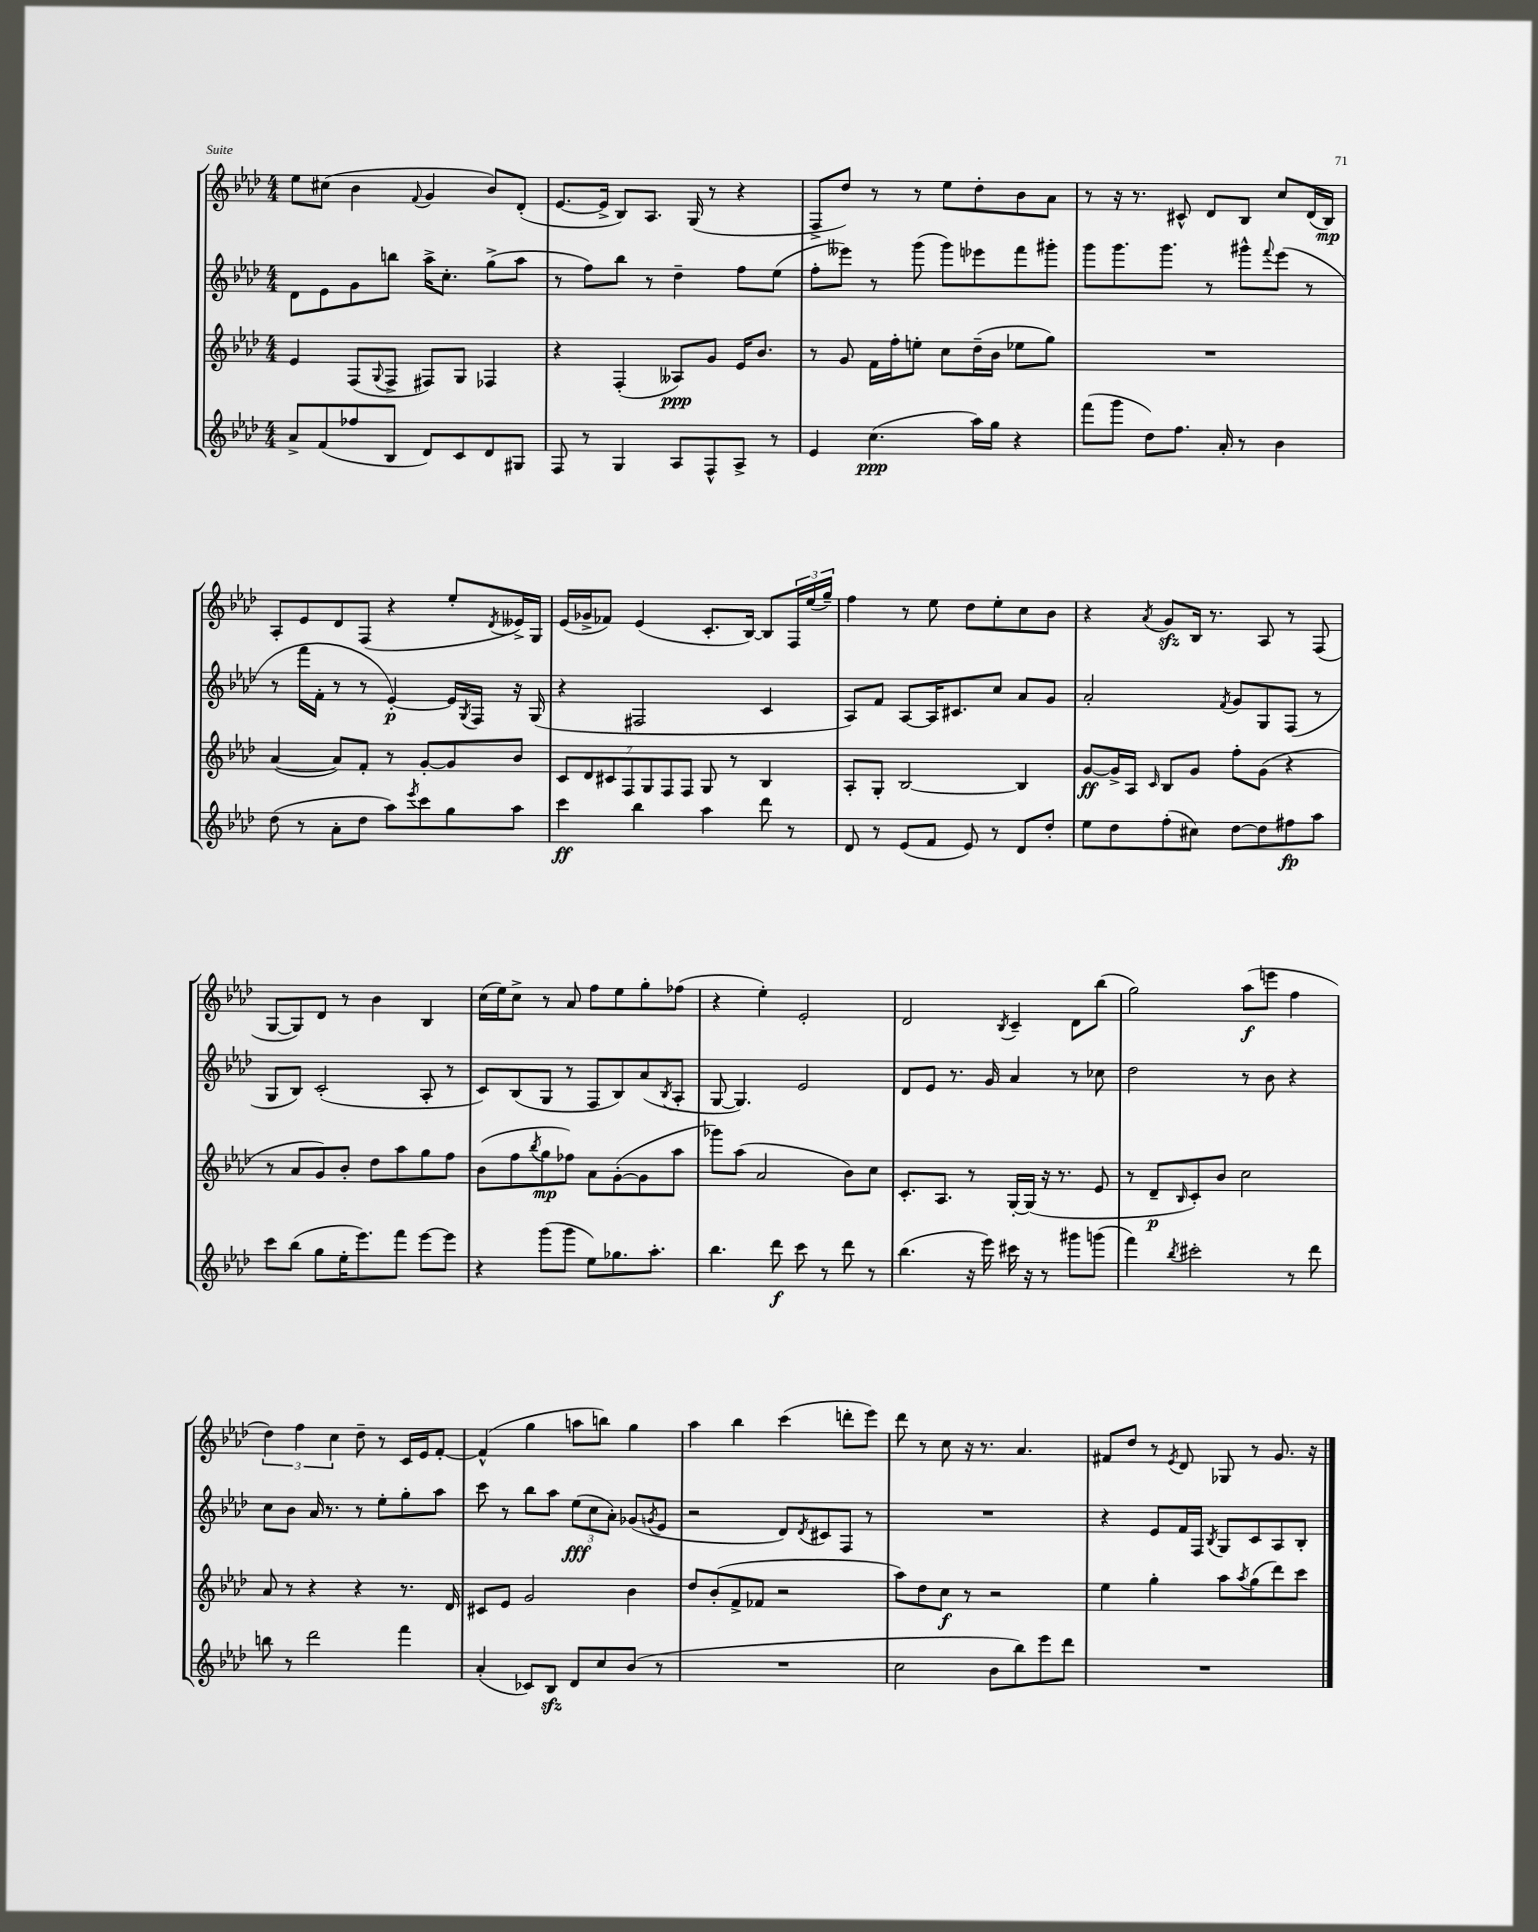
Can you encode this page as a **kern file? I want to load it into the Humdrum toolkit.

**kern	**kern	**kern	**kern
*staff4	*staff3	*staff2	*staff1
*clefG2	*clefG2	*clefG2	*clefG2
*k[b-e-a-d-]	*k[b-e-a-d-]	*k[b-e-a-d-]	*k[b-e-a-d-]
*M4/4	*M4/4	*M4/4	*M4/4
8a-^	4e-	8d-	8ee-
(8f	.	8e-	(8cc#
8ff-	(8F	8g	4b-
.	8qqG	.	.
8B-	8F^	8bb	.
.	.	.	8qqf
8d-)	8F#)	16aa-^	4g
.	.	8.cc'	.
8c	8G	.	.
8d-	4F-	(8gg^	8b-)
8G#	.	8aa-	(8d-'
=	=	=	=
8F	4r	8r	[8.e-
8r	.	8ff)	.
.	.	.	16e-^]
4G	(4F'	8bb-	8B-)
.	.	8r	8.A-
8A-	8A--)	4dd-~	.
.	.	.	(16G
8F^^	8g	.	8r
8A-^	16e-	8ff	4r
.	8.b-	.	.
8r	.	(8ee-	.
=	=	=	=
4e-	8r	8ff'	8F^
.	8g	8eee--)	8dd-)
(4.cc	16f	8r	8r
.	16ff'	.	.
.	8ee'	(8ggg	8r
.	8cc	8ggg)	8ee-
16aa-)	(16dd-~	8eee-	8dd-'
16gg	16b-	.	.
4r	8ee-	8fff	8b-
.	8gg)	8ggg#'	8a-
=	=	=	=
(8fff	1r	8ggg	8r
8ggg	.	8.ggg	16r
.	.	.	8.r
8dd-)	.	.	.
.	.	8.ggg	.
8.ff	.	.	8c#^^
.	.	8r	8d-
16a-'	.	.	.
8r	.	8ggg#^^	8B-
.	.	8qqfff	.
4b-	.	(8eee-	8cc
.	.	8r	(16d-
.	.	.	16B-)
=	=	=	=
(8dd-	([4a-	8r	8A-'
8r	.	16fff	8e-
.	.	16f'	.
8a-'	8a-])	8r	8d-
8dd-	8f'	8r	(8F
8aa-)	8r	[4e-')	4r
8qeee-	.	.	.
8ccc	[8g'	.	.
8gg	8g]	16e-]	8ee-'
.	.	8qG	.
.	.	16F	.
.	.	.	8qd-
8aa-	8b-	16r	16e--^)
.	.	(16G	16G
=	=	=	=
4ccc	14c	4r	(16e-
.	.	.	16g-^
.	14d-	.	.
.	.	.	8f-)
.	14c#	.	.
.	14F	.	.
4bb-	.	2F#	(4e-
.	14G	.	.
.	14F	.	.
.	14F	.	.
4aa-	8G	.	8.c'
.	8r	.	.
.	.	.	[16B-)
8ddd-	4B-	4c	8B-]
8r	.	.	24F
.	.	.	(24ee-
.	.	.	24gg~)
=	=	=	=
8d-	8A-'	8A-)	4ff
8r	8G'	8f	.
(8e-	[2B-	[8A-	8r
8f	.	16A-]	8ee-
.	.	8.c#	.
8e-)	.	.	8dd-
8r	.	8cc	8ee-'
8d-	4B-]	8a-	8cc
8dd-'	.	8g	8b-
=	=	=	=
8ee-	[8g	2a-'	4r
8dd-	16g^]	.	.
.	16A-	.	.
.	16qqc	.	8qa-
(8ff'	8B-	.	8g
8cc#)	8g	.	16B-
.	.	.	8.r
.	.	8qf	.
[8dd-	8ff'	8g	.
8dd-]	(8g	8G	8A-
8ff#	4r	(8F	8r
8aa-	.	8r	(8F
=	=	=	=
8ccc	8r	8G	[8G
(8bb-	8a-	8B-)	8G])
8gg	8g)	(2c'	8d-
16ee-'	8b-'	.	8r
8.eee-)	.	.	.
.	8dd-	.	4b-
8fff	8aa-	.	.
[8eee-	8gg	8A-'	4B-
8eee-]	8ff	8r	.
=	=	=	=
4r	(8b-	8c)	(16cc
.	.	.	16ee-)
.	8ff	(8B-	8cc^
.	8qbb-	.	.
(8ggg	8gg	8G	8r
8ggg	8ff-)	8r	8a-
8ee-)	8a-	8F	8ff
8.gg-	([8g'	8B-)	8ee-
.	8g]	(8a-	8gg'
8.aa-'	.	.	.
.	.	8qB-	.
.	8aa-	8A-'	(8ff-
=	=	=	=
4.bb-	8ggg-)	[8G	4r
.	(8aa-	4.G])	.
.	2a-	.	4ee-')
8ddd-	.	.	.
8ccc	.	2e-	2e-'
8r	.	.	.
8ddd-	8b-)	.	.
8r	8cc	.	.
=	=	=	=
(4.bb-	8.c'	8d-	2d-
.	.	8e-	.
.	8.A-	.	.
.	.	8.r	.
16r	8r	.	.
16eee-)	.	16g	.
.	.	.	8qB-
16ccc#	[16G'	4a-	4c~
16r	(16G]	.	.
8r	16r	.	.
.	8.r	.	.
8ggg#	.	8r	8d-
(8ggg	8e-	8cc-	(8bb-
=	=	=	=
4fff)	8r	2dd-	2gg)
.	8d-~	.	.
8qbb-	16qqB-	.	.
2ccc#'	8c')	.	.
.	8b-	.	.
.	2cc	8r	(8aa-
.	.	8b-	8eee
8r	.	4r	4ff
8ddd-	.	.	.
=	=	=	=
8bb	8a-	8cc	6dd-)
8r	8r	8b-	.
.	.	.	6ff
2ddd-	4r	16a-	.
.	.	8.r	.
.	.	.	6cc
.	4r	8r	8dd-~
.	.	8ee-'	8r
4fff	8.r	8gg'	16c
.	.	.	16e-
.	.	8aa-	[8f'
.	16d-	.	.
=	=	=	=
(4a-'	8c#	8ccc	(4f^^]
.	8e-	8r	.
8c-)	2g	8bb-	4gg
8B-	.	8aa-	.
8d-	.	(12ee-	8aa
.	.	12cc	.
8cc	.	.	8bb)
.	.	12a-')	.
(8b-	4b-	(8g-	4gg
.	.	8qg	.
8r	.	8e-	.
=	=	=	=
1r	8dd-	2r	4aa-
.	(8b-'	.	.
.	8f^	.	4bb-
.	8f-	.	.
.	2r	8d-)	(4ccc
.	.	8qd-	.
.	.	8c#	.
.	.	8F	8ddd'
.	.	8r	8eee-)
=	=	=	=
2cc	8aa-)	1r	8ddd-
.	8dd-	.	8r
.	8cc	.	8cc
.	8r	.	16r
.	.	.	8.r
8b-	2r	.	.
8bb-)	.	.	4.a-
8eee-	.	.	.
8ddd-	.	.	.
=	=	=	=
1r	4ee-	4r	8f#
.	.	.	8dd-
.	4gg'	8e-	8r
.	.	.	8qe-
.	.	16f	8d-
.	.	16F	.
.	.	8qB-	.
.	8aa-	8G	8G-
.	8qaa-	.	.
.	(8gg	8c	8r
.	8ddd-)	8A-	8.g
.	8ccc	8B-'	.
.	.	.	16r
==	==	==	==
*-	*-	*-	*-
